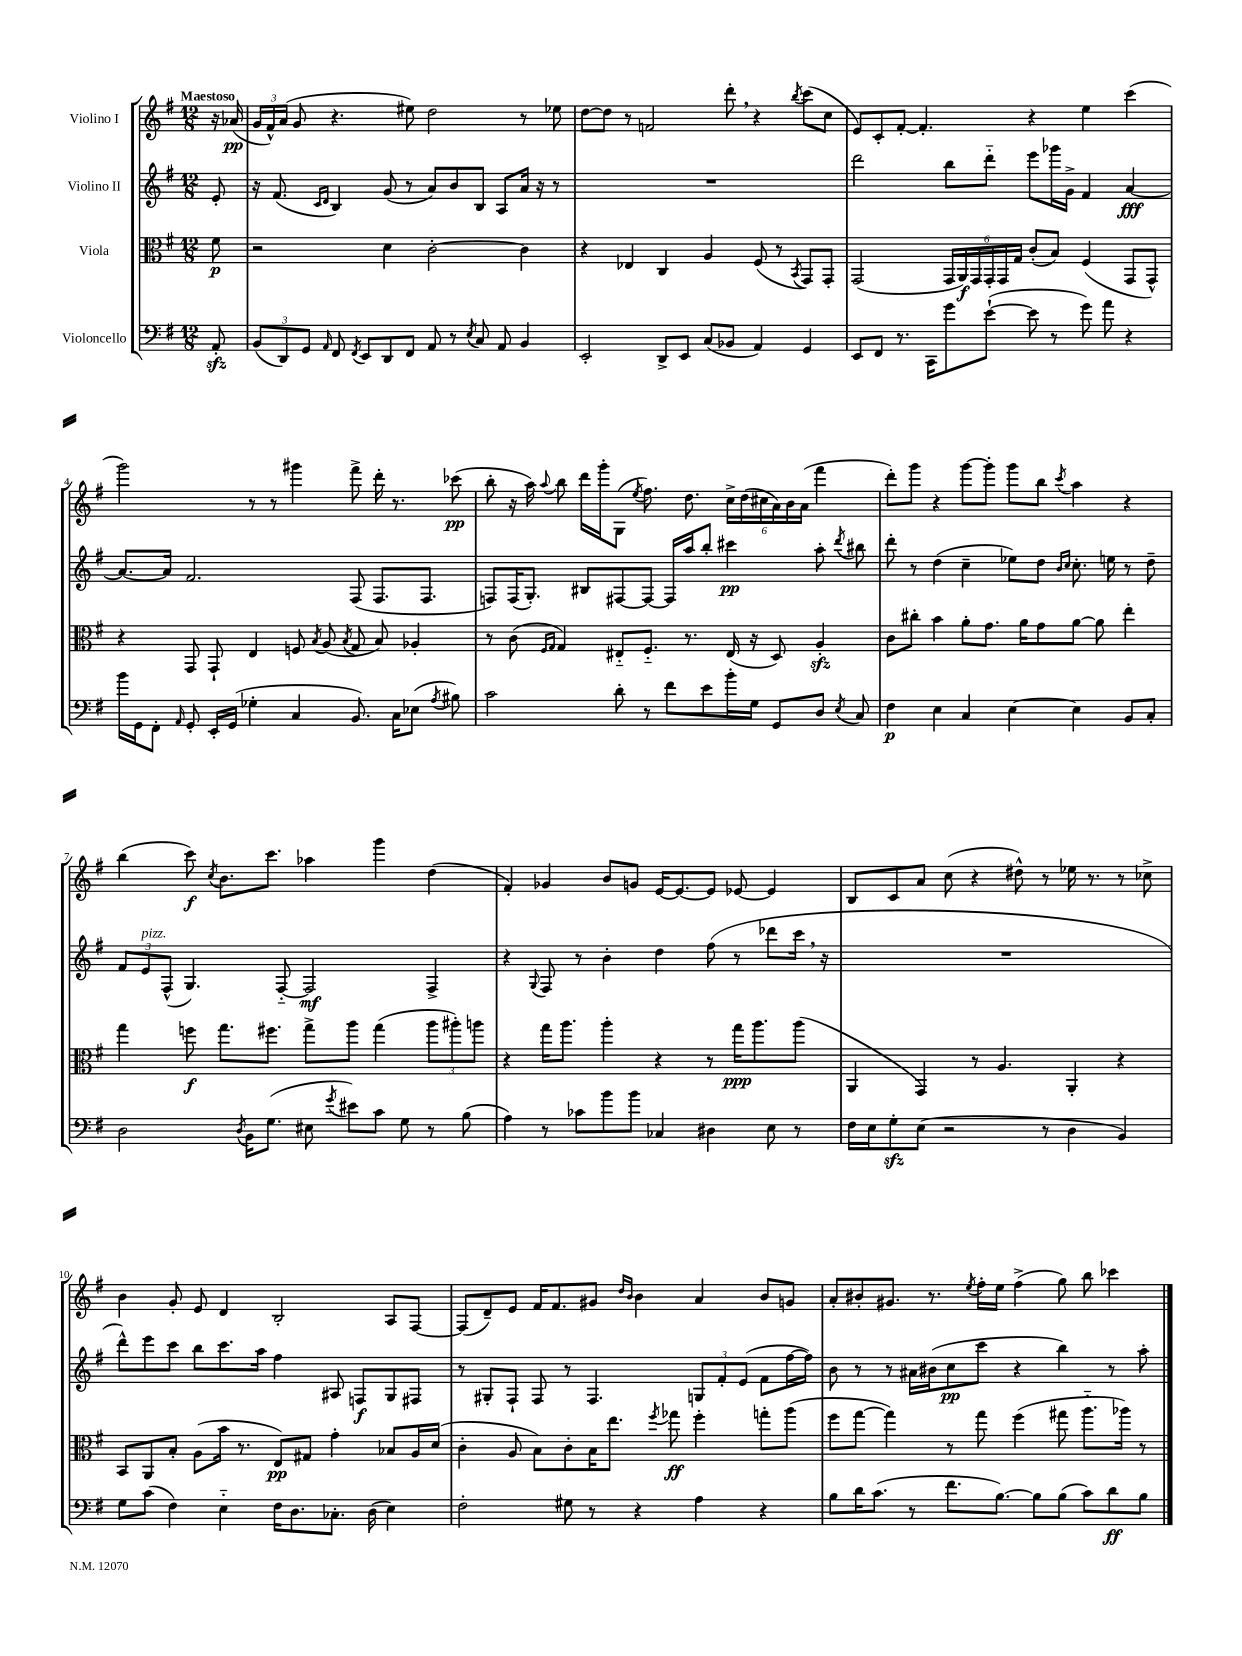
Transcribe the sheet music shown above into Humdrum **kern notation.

**kern	**kern	**kern	**kern
*staff4	*staff3	*staff2	*staff1
*clefF4	*clefC3	*clefG2	*clefG2
*k[f#]	*k[f#]	*k[f#]	*k[f#]
*M12/8	*M12/8	*M12/8	*M12/8
8AA'	8f#	8e'	16r
.	.	.	(16a-
=	=	=	=
(12BB	2r	16r	24g
.	.	.	24f#^^)
.	.	(8.f#	.
12DD)	.	.	(24a
.	.	.	8g
12GG	.	.	.
.	.	16qqc	.
16qqAA	.	16qqd	.
8FF#	.	4B)	4.r
8qFF#	.	.	.
8EE	.	.	.
8DD	4d	(8g	.
8FF#	.	8r	8ee#)
8AA	[2c'	8a)	2dd
8r	.	8b	.
8qE	.	.	.
8C	.	8B	.
8AA	.	8A	.
4BB	4c]	16a	8r
.	.	16r	.
.	.	8r	8ee-
=	=	=	=
2EE'	4r	1.r	[8dd
.	.	.	8dd]
.	4E-	.	8r
.	.	.	2f
8DD^	4C	.	.
8EE	.	.	.
(8C	4A	.	.
8BB-	.	.	8ddd'
4AA)	(8F#	.	4r
.	8r	.	.
.	8qBB	.	8qbb
4GG	8GG)	.	(8ccc
.	8GG'	.	8cc
=	=	=	=
8EE	(2GG	2ddd	8e)
8FF#	.	.	8c'
8.r	.	.	[8f#'
.	.	.	4.f#']
16CC	.	.	.
8g	24GG	8bb	.
.	24AA)	.	.
.	24GG	.	.
([8e`	24GG'	8ddd'~	.
.	24GG	.	.
.	24G	.	.
8e]	(8c'	8eee	4r
8r	8B)	16ggg-	.
.	.	16g^	.
8g)	(4F#	4f#	4ee
8a	.	.	.
4r	8GG	[4a	(4ccc
.	8GG^^)	.	.
=	=	=	=
16b	4r	8.a_	2ggg)
16GG	.	.	.
8FF#'	.	.	.
.	.	16a]	.
16qqAA	.	.	.
8GG'	8GG	2.f#	.
16EE'	8GG`	.	.
(16GG	.	.	.
4G-'	4E	.	8r
.	.	.	8r
4C	8F	.	4ggg#
.	8qB	.	.
.	(8A	.	.
.	8qB	.	.
8.BB)	8G	(8F#	8fff#^
.	8B)	8.F#	16ddd'
16C	.	.	8.r
(8E-	4A-'	.	.
.	.	8.F#	.
8qA	.	.	.
8B#)	.	.	(8ccc-
=	=	=	=
2c	8r	8F)	8bb'
.	(8c	(16F	16r
.	.	8.G')	16aa)
.	16qqF#	.	.
.	16qqG	.	8qqaa
.	4G)	.	8bb
.	.	8B#	16ddd
.	.	.	16ggg'
8d'	8E#'~	[8F#	(8G
.	.	.	8qee
8r	8.F#'~	8F#_	8.ff#)
8f#	.	16F#]	.
.	8.r	16aa	8.dd
8e	.	8bb'	.
16b'	(16E#	4ccc#	24cc^
.	.	.	(24dd
16G	16r	.	.
.	.	.	24cc#
8GG	8D)	.	24a)
.	.	.	24b
.	.	.	(24a
8D	4A'	8aa'	4fff#
8qE	.	8qddd	.
8C	.	8bb#	.
=	=	=	=
4F#	8c	8ddd'	8ddd')
.	8cc#'	8r	8ggg
4E	4b	(4dd	4r
4C	8a'	4cc~	[8ggg
.	8.g	.	8ggg']
[4E	.	8ee-)	8ggg
.	16a	.	.
.	8g	8dd	8bb
.	.	16qqb	.
.	.	16qqcc	8qccc
4E]	[8a	8.cc'	4aa
.	8a]	.	.
.	.	16ee	.
8BB	4ee'	8r	4r
8C'	.	8dd~	.
=	=	=	=
2D	4gg	12f#	(4bb
.	.	12e	.
.	.	(12F#^^	.
.	8ff	4.G)	8ccc)
.	.	.	8qcc
.	8.gg	.	8.b
8qD	.	.	.
16BB	.	.	.
(8.G	8.ff#	.	8.ccc
.	.	[8F#'~	.
8E#	8gg^	2F#]	4aa-
8qg	.	.	.
8e#)	8aa	.	.
8c	(4gg	.	4ggg
8G	.	.	.
8r	12aa	4F#^	(4dd
.	12aa#')	.	.
(8B	.	.	.
.	12aa	.	.
=	=	=	=
4A)	4r	4r	4f#')
.	.	8qqG	.
8r	16gg	8F#	4g-
.	8.aa	.	.
8c-	.	8r	.
8b	4aa'	4b'	8b
8b	.	.	8g
4C-	4r	4dd	[16e
.	.	.	8.e_
4D#	8r	(8ff#	8e]
.	16gg	8r	[8e-
.	8.aa	.	.
8E	.	8ddd-	4e-]
8r	(8aa	16ccc	.
.	.	16r	.
=	=	=	=
16F#	4AA	1.r	8B
16E	.	.	.
8G'	.	.	8c
(8E	4GG)	.	8a
2r	.	.	(8cc
.	8r	.	4r
.	4.A	.	.
.	.	.	8dd#^^)
8r	.	.	8r
4D	4AA'	.	16ee-
.	.	.	8.r
4BB)	4r	.	8r
.	.	.	8cc-^
=	=	=	=
8G	8BB	8ddd^^)	4b
(8c	8AA	8eee	.
4F#)	8B'	8ccc	8g'
.	(8A	8bb	8e
4E'~	16b	8.ccc	4d
.	8.r	.	.
.	.	16aa	.
16F#	8E)	4ff#	2B'
8.D	.	.	.
.	8G#	.	.
8.C-'	4g'	8A#	.
.	.	8F	.
(16D	.	.	.
4E)	8B-	8G	8A
.	16A	8F#	[8F#
.	(16d	.	.
=	=	=	=
2F#'	4c'	8r	(8F#]
.	.	8G#'	8d~)
.	8A	8F#`	8e
.	8B)	8F#	16f#
.	.	.	8.f#
8G#	8c'	8r	.
8r	16B	4.F#	8g#
.	8.ee	.	.
.	.	.	16qqdd
.	.	.	16qqb
4r	.	.	4b
.	8qff#	.	.
.	8gg-	.	.
4A	4ff#'	12G	4a
.	.	12f#'	.
.	.	(12e	.
4r	8gg'	8f#	8b
.	(8aa	[16ff#	8g
.	.	16ff#])	.
=	=	=	=
8B	8ff#	8b	8a'
16d	[8gg	8r	8b#'
(8.c	.	.	.
.	4gg])	8r	8.g#
8r	.	16a#	.
.	.	(16b#	8.r
8.f#	8r	8cc	.
.	.	.	8qee
.	8gg	8ccc	16ff#'
[8.B)	.	.	16ee
.	(4ff#	4r	(4ff#^
8B]	.	.	.
(8B	8gg#	4bb)	8gg)
8c)	8.aa'~	.	8bb
8d	.	8r	4ccc-
.	16aa-)	.	.
8B	8r	8aa'	.
==	==	==	==
*-	*-	*-	*-
